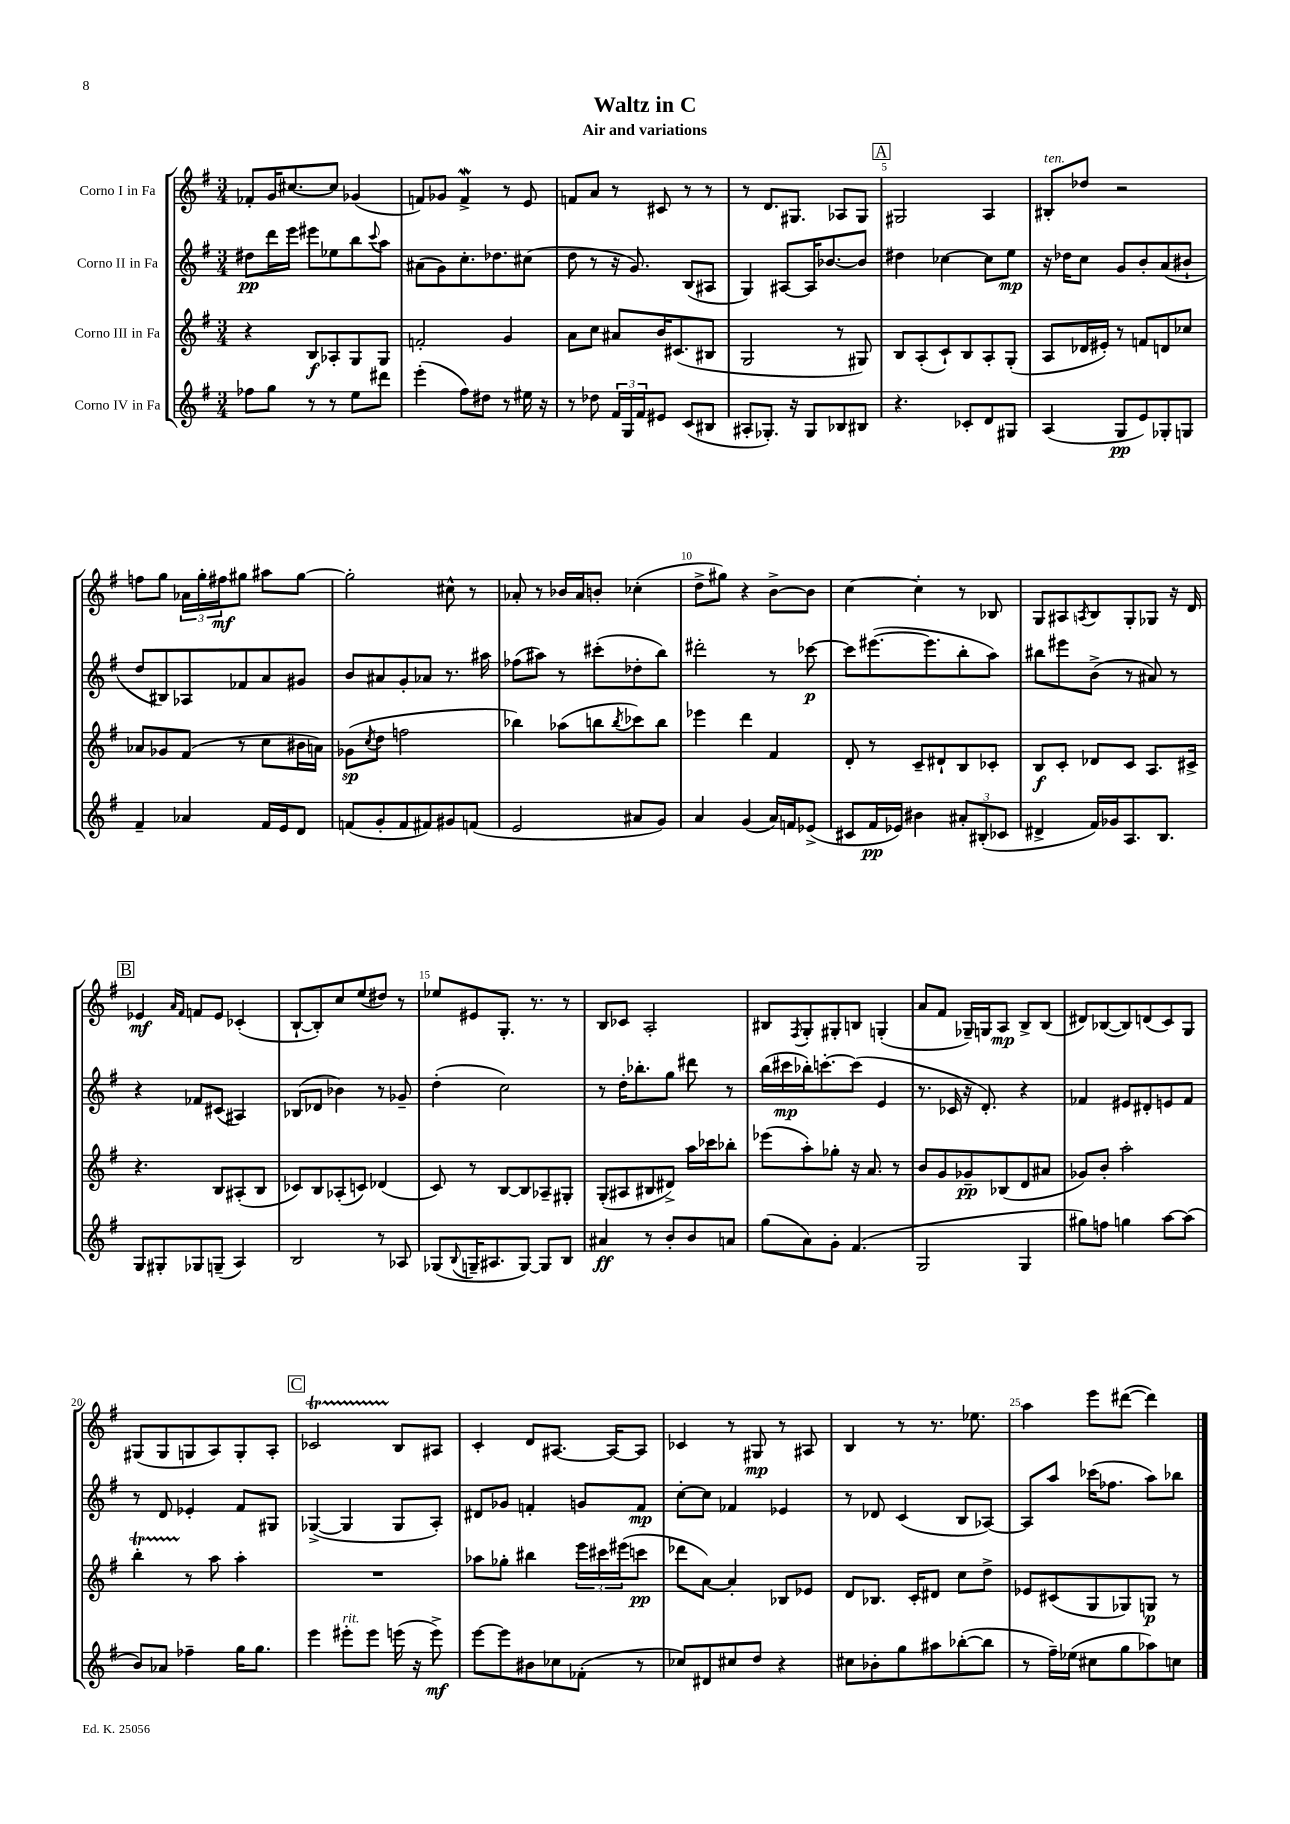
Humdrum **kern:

**kern	**dynam	**kern	**dynam	**kern	**dynam	**kern	**dynam
*part4	*part4	*part3	*part3	*part2	*part2	*part1	*part1
*staff4	*staff4	*staff3	*staff3	*staff2	*staff2	*staff1	*staff1
*I"Corno IV in Fa	*	*I"Corno III in Fa	*	*I"Corno II in Fa	*	*I"Corno I in Fa	*
*clefG2	*	*clefG2	*	*clefG2	*	*clefG2	*
*k[f#]	*	*k[f#]	*	*k[f#]	*	*k[f#]	*
*M3/4	*	*M3/4	*	*M3/4	*	*M3/4	*
=1	=1	=1	=1	=1	=1	=1	=1
8ff-X\L	.	4r	.	8dd#X\L	pp	8f-X'/L	.
8gg\J	.	.	.	16ddd\L	.	16g/K	.
.	.	.	.	16eee\JJ	.	[8.cc#X/	.
8r	.	8B/L	f	8eee#X\L	.	.	.
8r	.	8A-X'/	.	8ee-X\	.	8cc#/J]	.
8ee\L	.	8G/	.	8bb\	.	(4g-X/	.
.	.	.	.	8qqccc/	.	.	.
8ddd#X\J	.	8G/J	.	8aa\J	.	.	.
=2	=2	=2	=2	=2	=2	=2	=2
(4eee'\	.	2fn'/	.	(8a#X\L	.	8fn/L)	.
.	.	.	.	8g\)	.	8g-X/J	.
8ff#\L)	.	.	.	8.cc'\	.	4fw^/	.
8dd#X\J	.	.	.	.	.	.	.
.	.	.	.	8.dd-X\	.	.	.
8r	.	4g/	.	.	.	8r	.
16ee#X\	.	.	.	(8cc#X\J	.	8e/	.
16r	.	.	.	.	.	.	.
=3	=3	=3	=3	=3	=3	=3	=3
8r	.	8a\L	.	8dd\	.	8fn/L	.
8dd-X\	.	8cc\J	.	8r	.	8a/J	.
24f#/LL	.	8a#X/L	.	16r	.	8r	.
24G/	.	.	.	.	.	.	.
.	.	.	.	8.g/)	.	.	.
24f#/J	.	.	.	.	.	.	.
8e#X/J	.	16b/K	.	.	.	8c#X/	.
.	.	(8.c#X/	.	.	.	.	.
(8c/L	.	.	.	(8B/L	.	8r	.
8B#X/J	.	8B#X/J	.	8A#X/J	.	8r	.
=4	=4	=4	=4	=4	=4	=4	=4
8A#X'/L	.	2G/	.	4G/)	.	8r	.
8.G-X'/J)	.	.	.	.	.	8.d/L	.
.	.	.	.	[8A#X/L	.	.	.
16r	.	.	.	.	.	8.G#X/J	.
8G-/L	.	.	.	16A#/K]	.	.	.
.	.	.	.	[8.b-X/	.	.	.
8B-X/	.	8r	.	.	.	8A-X/L	.
8B#X/J	.	8G#X/)	.	8b-/J]	.	8G#/J	.
!!LO:REH:place=s1:t=A
=5	=5	=5	=5	=5	=5	=5	=5
4.r	.	8B/L	.	4dd#X\	.	2G#X/	.
.	.	(8A'/	.	.	.	.	.
.	.	8c`/)	.	[4cc-X\	.	.	.
8c-X'/L	.	8B/	.	.	.	.	.
8d/	.	8A'/	.	8cc-\L]	.	4A/	.
8G#X/J	.	(8G'/J	.	8ee\J	mp	.	.
=6	=6	=6	=6	=6	=6	=6	=6
!	!	!	!	!	!	!LO:TX:a:i:t=ten.	!
(4A/	.	8A/L	.	16r	.	8B#X'/L	.
.	.	.	.	16dd-X\KL	.	.	.
.	.	16d-X/L	.	8cc\J	.	8dd-X/J	.
.	.	16e#X'/JJ)	.	.	.	.	.
8G/L	pp	8r	.	8g/L	.	2r	.
8e/)	.	8fn/L	.	8b'/	.	.	.
8G-X'/	.	8dn/	.	(8a/	.	.	.
8Gn/J	.	8cc-X/J	.	8b#X`/J	.	.	.
!!LO:LB:g=z
=7	=7	=7	=7	=7	=7	=7	=7
4f#~/	.	8a-X/L	.	8dd/L	.	8ffn\L	.
.	.	8g-X/	.	8B#X/)	.	8gg\J	.
4a-X/	.	(8f#/J	.	8A-X/	.	24a-X\LL	.
.	.	.	.	.	.	24gg'\	.
.	.	.	.	.	.	24ff#X\J	mf
.	.	8r	.	8f-X/	.	8gg#X\J	.
16f#/LL	.	8cc\L	.	8a/	.	8aa#X\L	.
16e/J	.	.	.	.	.	.	.
8d/J	.	16b#X\L	.	8g#X/J	.	[8gg#\J	.
.	.	16an\JJ)	.	.	.	.	.
=8	=8	=8	=8	=8	=8	=8	=8
(8fn/L	.	(8g-X\L	sp	8b/L	.	2gg#'\]	.
.	.	8qcc/	.	.	.	.	.
8g'/	.	8dd\J	.	8a#X/	.	.	.
8f/	.	2ffn\	.	8g'/	.	.	.
8f#X/)	.	.	.	8a-X/J	.	.	.
8g#X/	.	.	.	8.r	.	8cc#X^^\	.
(8fn/J	.	.	.	.	.	8r	.
.	.	.	.	16aa#X\	.	.	.
=9	=9	=9	=9	=9	=9	=9	=9
2e/	.	4bb-X\)	.	(8ff-X\L	.	8a-X'/	.
.	.	.	.	8aa#X\J)	.	8r	.
.	.	(8aa-X\L	.	8r	.	16b-X/LL	.
.	.	.	.	.	.	16a-/J	.
.	.	8bbn\	.	(8ccc#X'\L	.	8bn'/J	.
.	.	8qbb/	.	.	.	.	.
8a#X/L	.	8ccc-X\)	.	8dd-X'\	.	(4cc-X'\	.
8g/J)	.	8bb\J	.	8bb\J)	.	.	.
=10	=10	=10	=10	=10	=10	=10	=10
4a/	.	4eee-X\	.	2ddd#X'\	.	8dd^\L	.
.	.	.	.	.	.	8gg#X\J)	.
(4g/	.	4ddd\	.	.	.	4r	.
16a/LL)	.	4f#/	.	8r	.	[8b^\L	.
16fn/J	.	.	.	.	.	.	.
(8e-X^/J	.	.	.	[8ccc-X\	p	8b\J]	.
=11	=11	=11	=11	=11	=11	=11	=11
8c#X/L	.	8d'/	.	8ccc-\L]	.	[4cc\	.
16f#/L	pp	8r	.	([8.eee#X\	.	.	.
16e-X/JJ)	.	.	.	.	.	.	.
4b#X\	.	8c~/L	.	.	.	4cc'\]	.
.	.	.	.	8.eee#\]	.	.	.
.	.	8d#X`/	.	.	.	.	.
12a#X'/L	.	8B/	.	8bb'\	.	8r	.
(12B#X'/	.	.	.	.	.	.	.
.	.	8c-X'/J	.	8aa\J)	.	8B-X/	.
12c-X/J	.	.	.	.	.	.	.
=12	=12	=12	=12	=12	=12	=12	=12
4d#X^/	.	8B/L	f	8bb#X\L	.	8G/L	.
.	.	8c'/J	.	8eee#X\	.	8A#X/	.
.	.	.	.	.	.	8qAn/	.
16f#/LL)	.	8d-X/L	.	(8b^\J	.	8B/	.
16g-X/J	.	.	.	.	.	.	.
8.A/	.	8c/J	.	8r	.	8G'/	.
.	.	8.A/L	.	8a#X/)	.	8G-X/J	.
8.B/J	.	.	.	.	.	.	.
.	.	.	.	8r	.	16r	.
.	.	16c#X^/Jk	.	.	.	16d/	.
!!LO:LB:g=z
!!LO:REH:place=s1:t=B
=13	=13	=13	=13	=13	=13	=13	=13
8G/L	.	4.r	.	4r	.	4e-X/	mf
8G#X'/	.	.	.	.	.	.	.
.	.	.	.	.	.	16qqa/LL	.
.	.	.	.	.	.	16qqf#/JJ	.
8G-X/	.	.	.	8f-X/L	.	8fn/L	.
(8Gn~/J	.	8B/L	.	(8c#X/J	.	8e-/J	.
4A/)	.	(8A#X'/	.	4A#X/)	.	(4c-X'/	.
.	.	8B/J	.	.	.	.	.
=14	=14	=14	=14	=14	=14	=14	=14
2B/	.	8c-X/L)	.	(8B-X/L	.	[8B`/L	.
.	.	8B/	.	8d-X/J	.	8B'/])	.
.	.	(8A-X'/	.	4b-X\)	.	8cc/	.
.	.	8cn/J)	.	.	.	(8ee/	.
8r	.	(4d-X/	.	8r	.	8dd#X/J)	.
8A-X/	.	.	.	8g-X~/	.	8r	.
=15	=15	=15	=15	=15	=15	=15	=15
(8G-X/L	.	8c/)	.	(4dd'\	.	8ee-X/L	.
8qqB/	.	.	.	.	.	.	.
16Gn~/K	.	8r	.	.	.	8e#X/	.
8.A#X/	.	.	.	.	.	.	.
.	.	[8B/L	.	2cc\)	.	8.G'/J	.
[8G/J)	.	8B/]	.	.	.	.	.
.	.	.	.	.	.	8.r	.
8G/L]	.	8A-X~/	.	.	.	.	.
8B/J	.	8G#X'/J	.	.	.	8r	.
=16	=16	=16	=16	=16	=16	=16	=16
4a#X/	ff	(8G'/L	.	8r	.	8B/L	.
.	.	8A#X/	.	16dd'\KL	.	8c-X/J	.
.	.	.	.	8.bb-X'\	.	.	.
8r	.	8B#X/	.	.	.	2A'/	.
8b'/L	.	8d#X^/J)	.	8gg\J	.	.	.
8b/	.	16aa\LL	.	8ddd#X\	.	.	.
.	.	16ccc-X\J	.	.	.	.	.
8an/J	.	8bb-X'\J	.	8r	.	.	.
=17	=17	=17	=17	=17	=17	=17	=17
(8gg\L	.	(8eee-X\L	.	(16bb\LL	.	8B#X/L	.
.	.	.	.	16ccc#X\	mp	.	.
.	.	.	.	.	.	8qF#/	.
8a\)	.	8aa'\)	.	16bb-X'\J)	.	8G'/	.
.	.	.	.	[8.cccn'\	.	.	.
8g'\J	.	8gg-X'\J	.	.	.	8G#X'/	.
(4.f#/	.	16r	.	(8ccc\J]	.	8Bn/J	.
.	.	8.a/	.	.	.	.	.
.	.	.	.	4e/	.	(4Gn'/	.
.	.	8r	.	.	.	.	.
=18	=18	=18	=18	=18	=18	=18	=18
2G/	.	8b/L	.	8.r	.	8a/L	.
.	.	8g/	.	.	.	8f#/J	.
.	.	.	.	16c-X/	.	.	.
.	.	8g-X~/	pp	16r	.	16G-X~/LL)	.
.	.	.	.	8.d'/)	.	16Gn/J	.
.	.	(8B-X/	.	.	.	8A/J	mp
4G/	.	8d/	.	4r	.	8B^/L	.
.	.	8a#X/J	.	.	.	(8B/J	.
=19	=19	=19	=19	=19	=19	=19	=19
8gg#X\L)	.	8g-X/L)	.	4f-X/	.	8d#X/L)	.
8ffn\J	.	8b'/J	.	.	.	([8B-X/	.
4ggn\	.	2aa'\	.	8e#X/L	.	8B-/])	.
.	.	.	.	8d#X'/	.	(8dn/	.
[8aa\L	.	.	.	8en/	.	8c/)	.
(8aa\J]	.	.	.	8f-/J	.	8G/J	.
!!LO:LB:g=z
=20	=20	=20	=20	=20	=20	=20	=20
8b/L)	.	4bbt'\	.	8r	.	(8G#X/L	.
8a-X/J	.	.	.	8d/	.	8G#/	.
4ff-X~\	.	8r	.	4e-X'/	.	8Gn/	.
.	.	8aa\	.	.	.	8A/)	.
16gg\KL	.	4aa'\	.	8f#/L	.	8G'/	.
8.gg\J	.	.	.	.	.	.	.
.	.	.	.	8G#X/J	.	8A'/J	.
!!LO:REH:place=s1:t=C
=21	=21	=21	=21	=21	=21	=21	=21
4eee\	.	2.r	.	([4G-X^/	.	2c-XT/	.
!LO:TX:a:i:t=rit.	!	!	!	!	!	!	!
8eee#X'\L	.	.	.	4G-/]	.	.	.
8eee#\J	.	.	.	.	.	.	.
(16eeen\	.	.	.	8G-/L	.	8B/L	.
16r	.	.	.	.	.	.	.
8eee^\)	mf	.	.	8A'/J)	.	8A#X/J	.
=22	=22	=22	=22	=22	=22	=22	=22
[8eee\L	.	8aa-X\L	.	8d#X/L	.	4c'/	.
8eee\]	.	8gg-X'\J	.	8g-X/J	.	.	.
8b#X\	.	4bb#X\	.	4fn'/	.	8d/L	.
8cc-X\	.	.	.	.	.	[8.A#X/J	.
(8f-X'\J	.	24eee\LL	.	8gn/L	.	.	.
.	.	24ccc#X\	.	.	.	.	.
.	.	.	.	.	.	16A#/KL_	.
.	.	(24eee#X\J	.	.	.	.	.
8r	.	8cccn\J	pp	8f/J	mp	8A#/J]	.
=23	=23	=23	=23	=23	=23	=23	=23
8cc-X/L)	.	8ddd-X\L	.	[8cc'\L	.	4c-X/	.
8d#X/	.	[8a\J)	.	8cc\J]	.	.	.
8cc#X/	.	4a'/]	.	4f-X/	.	8r	.
8dd/J	.	.	.	.	.	8G#X/	mp
4r	.	8B-X/L	.	4e-X/	.	8r	.
.	.	8e-X/J	.	.	.	8A#X/	.
=24	=24	=24	=24	=24	=24	=24	=24
8cc#X\L	.	8d/L	.	8r	.	4B/	.
8b-X'\	.	8.B-X/J	.	8d-X/	.	.	.
8gg\	.	.	.	(4c/	.	8r	.
.	.	16c'/KL	.	.	.	.	.
8aa#X\	.	8d#X/J	.	.	.	8.r	.
([8bb-X'\	.	8cc\L	.	8B/L	.	.	.
.	.	.	.	.	.	8.ee-X\	.
8bb-\J]	.	8dd^\J	.	[8A-X/J)	.	.	.
=25	=25	=25	=25	=25	=25	=25	=25
8r	.	8e-X/L	.	8A-/L]	.	4aa\	.
16ff#~\LL)	.	(8c#X/	.	8aa/J	.	.	.
(16ee-X\JJ	.	.	.	.	.	.	.
8cc#X\L	.	8G/	.	(16ccc-X\KL	.	8eee\L	.
.	.	.	.	8.ff-X\J	.	.	.
8gg\	.	8G-X/)	.	.	.	([8ddd#X\J	.
8aa-X\)	.	8Gn/J	p	8aa\L)	.	4ddd#\])	.
8ccn\J	.	8r	.	8bb-X\J	.	.	.
==	==	==	==	==	==	==	==
*-	*-	*-	*-	*-	*-	*-	*-
